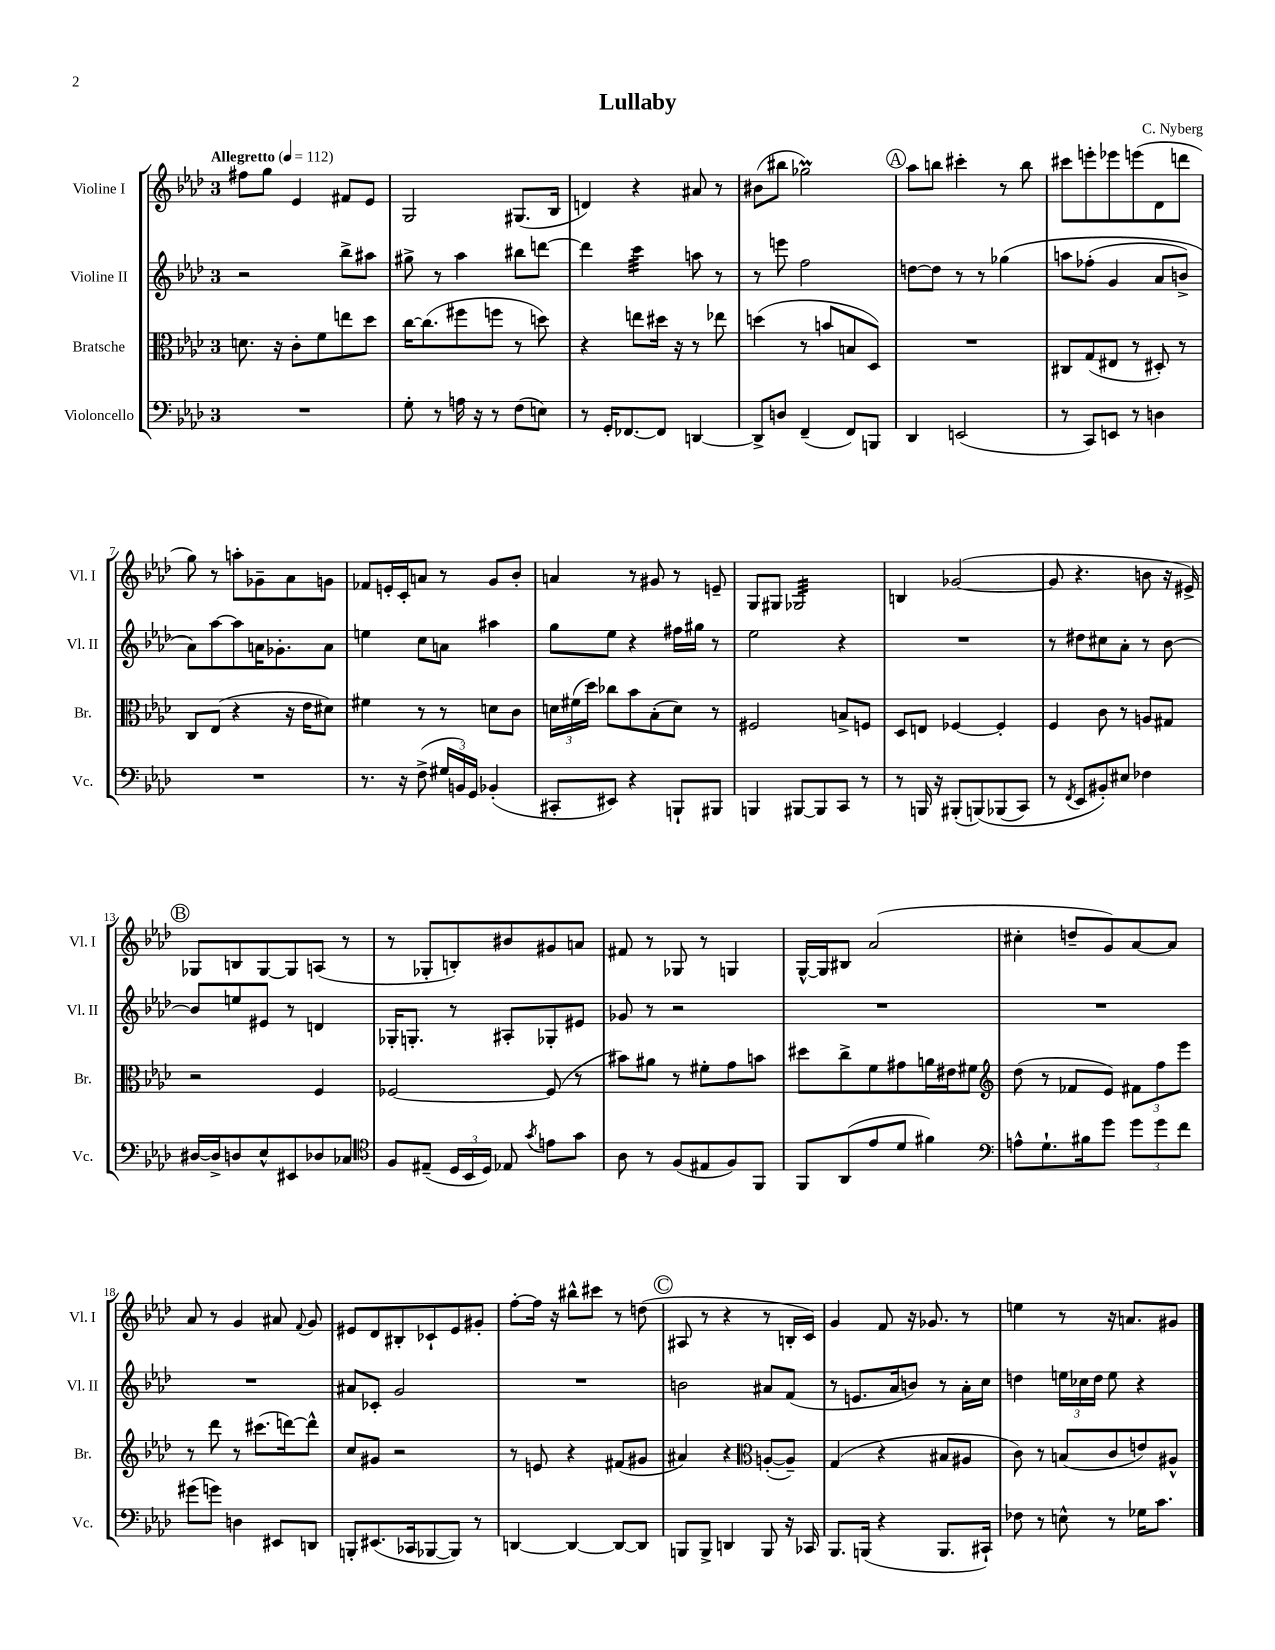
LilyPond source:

\header { title = "Lullaby" composer = "C. Nyberg" }
<<
\new StaffGroup <<
\new Staff = "s0" \with { instrumentName = "Violine I" shortInstrumentName = "Vl. I" } {
    \clef treble \key aes \major \once \override Staff.TimeSignature.style = #'single-digit \time 3/4 \tempo "Allegretto" 4 = 112
    \autoBeamOff fis''8[ g''8] ees'4 fis'8[ ees'8] |
    g2 gis8.[( bes16] |
    d'4) r4 ais'8 r8 |
    bis'8[( bis''8] ges''2\prall) |
    \mark \markup { \circle "A" } aes''8[ b''8] cis'''4-. r8 b''8 |
    cis'''8[ e'''8-. ees'''8 e'''8( des'8 d'''8] |
    g''8) r8 a''8[-. ges'8-- aes'8 g'8] |
    fes'8[ e'16-. c'16-. a'8] r8 g'8[ bes'8]-. |
    a'4 r8 gis'8 r8 e'8-- |
    g8[ gis8] ges2:32 |
    b4 ges'2~( |
    ges'8 r4. b'8 r16 eis'16->) |
    \mark \markup { \circle "B" } ges8[ b8 ges8~ ges8 a8]( r8 |
    r8 ges8[-. b8-.) bis'8 gis'8 a'8] |
    fis'8 r8 ges8 r8 g4 |
    g16[~-^ g16 bis8] aes'2( |
    cis''4-. d''8[-- g'8) aes'8~ aes'8] |
    aes'8 r8 g'4 ais'8 \appoggiatura { f'8 } g'8 |
    eis'8[ des'8 bis8-. ces'8-! eis'8 gis'8]-. |
    f''8[~-. f''16] r16 bis''8[-^ cis'''8] r8 d''8( |
    \mark \markup { \circle "C" } ais8 r8 r4 r8 b16[-. c'16]) |
    g'4 f'8 r16 ges'8. r8 |
    e''4 r8 r16 a'8.[ gis'8] \bar "|." |
}
\new Staff = "s1" \with { instrumentName = "Violine II" shortInstrumentName = "Vl. II" } {
    \clef treble \key aes \major \once \override Staff.TimeSignature.style = #'single-digit \time 3/4
    \autoBeamOff r2 bes''8[-> ais''8] |
    gis''8-> r8 aes''4 bis''8[ d'''8]~ |
    d'''4 c'''4:32 a''8 r8 |
    r8 e'''8 f''2 |
    \mark \markup { \circle "A" } d''8[~ d''8] r8 r8 ges''4\( |
    a''8[ fes''8]-.( g'4 aes'8[ b'8]->) |
    aes'8[\) aes''8~ aes''8 a'16 ges'8.-. a'8] |
    e''4 c''8[ a'8] ais''4 |
    g''8[ ees''8] r4 fis''16[ gis''16] r8 |
    ees''2 r4 |
    R2. |
    r8 dis''8[ cis''8 aes'8]-. r8 bes'8~ |
    \mark \markup { \circle "B" } bes'8[ e''8 eis'8] r8 d'4 |
    ges16[-. g8.]-. r8 ais8[-. ges8-. eis'8] |
    ges'8 r8 r2 |
    R2. |
    R2. |
    R2. |
    ais'8[ ces'8]-. g'2 |
    R2. |
    \mark \markup { \circle "C" } b'2 ais'8[ f'8]( |
    r8 e'8.[ aes'16 b'8]) r8 aes'16[-. c''16] |
    d''4 \tuplet 3/2 { e''16[ ces''16 d''16] } e''8 r4 \bar "|." |
}
\new Staff = "s2" \with { instrumentName = "Bratsche" shortInstrumentName = "Br." } {
    \clef alto \key aes \major \once \override Staff.TimeSignature.style = #'single-digit \time 3/4
    \autoBeamOff d'8. r16 c'8[-. f'8 e''8 des''8] |
    c''16[~ c''8.( fis''8 f''8] r8 d''8) |
    r4 e''8[ dis''16] r16 r8 ees''8 |
    d''4( r8 b'8[ b8 des8]) |
    \mark \markup { \circle "A" } R2. |
    cis8[ g8( eis8] r8 dis8-.) r8 |
    c8[ ees8]( r4 r16 ees'16[ dis'8]) |
    fis'4 r8 r8 d'8[ c'8] |
    \tuplet 3/2 { d'16[ fis'16( des''16]) } ces''8[ bes'8 bes8-.( d'8]) r8 |
    fis2 b8[-> f8] |
    des8[ e8] fes4~ fes4-. |
    f4 c'8 r8 a8[ gis8] |
    \mark \markup { \circle "B" } r2 f4 |
    fes2~ fes8( r8 |
    bis'8[) ais'8] r8 fis'8[-. g'8 b'8] |
    dis''8[ c''8-> f'8 gis'8 a'16 eis'16 fis'8] |
    \clef treble des''8( r8 fes'8[ ees'8]) \tuplet 3/2 { fis'8[ f''8 ees'''8] } |
    r8 des'''8 r8 cis'''8.[( d'''16~) d'''8]-^ |
    c''8[ gis'8] r2 |
    r8 e'8 r4 fis'8[( gis'8] |
    \mark \markup { \circle "C" } ais'4) r4 \clef alto a8[~-.( a8]--) |
    g4( r4 bis8[ ais8] |
    c'8) r8 b8[( c'8 e'8) ais8]-^ \bar "|." |
}
\new Staff = "s3" \with { instrumentName = "Violoncello" shortInstrumentName = "Vc." } {
    \clef bass \key aes \major \once \override Staff.TimeSignature.style = #'single-digit \time 3/4
    \autoBeamOff R2. |
    g8-. r8 a16 r16 r8 f8[( e8]) |
    r8 g,16[-. fes,8.~ fes,8] d,4~ |
    d,8[-> d8] f,4--( f,8[) b,,8] |
    \mark \markup { \circle "A" } des,4 e,2( |
    r8 c,8[) e,8] r8 d4 |
    R2. |
    r8. r16 f8->( \tuplet 3/2 { gis16[ b,16) g,16] } bes,4-.( |
    cis,8[-. eis,8]) r4 b,,8[-! bis,,8] |
    b,,4 bis,,8[~ bis,,8 c,8] r8 |
    r8 b,,16 r16 bis,,8[-.( b,,8)\( bes,,8( c,8]) |
    r8 \acciaccatura { f,8 } ees,8[ bis,8-.\) eis8] fes4 |
    \mark \markup { \circle "B" } dis16[~ dis16-> d8 ees8-^ eis,8 des8 ces8] |
    \clef tenor f8[ eis8]--( \tuplet 3/2 { des16[ bes,16 des16]) } ees8 \acciaccatura { g'8 } e'8[ g'8] |
    aes8 r8 f8[( eis8 f8) f,8] |
    f,8[ aes,8( ees'8 des'8] fis'4) |
    \clef bass a8[-^ g8.-! bis16 g'8] \tuplet 3/2 { g'8[ g'8 f'8] } |
    gis'8[( g'8]) d4 eis,8[ d,8] |
    b,,8[-. eis,8.( ces,16 bes,,8~ bes,,8]) r8 |
    d,4~ d,4~ d,8[~ d,8] |
    \mark \markup { \circle "C" } b,,8[ b,,8]-> d,4 b,,8 r16 ces,16 |
    bes,,8.[ b,,16]( r4 b,,8.[ cis,16]-!) |
    fes8 r8 e8-^ r8 ges16[ c'8.] \bar "|." |
}
>>
>>
